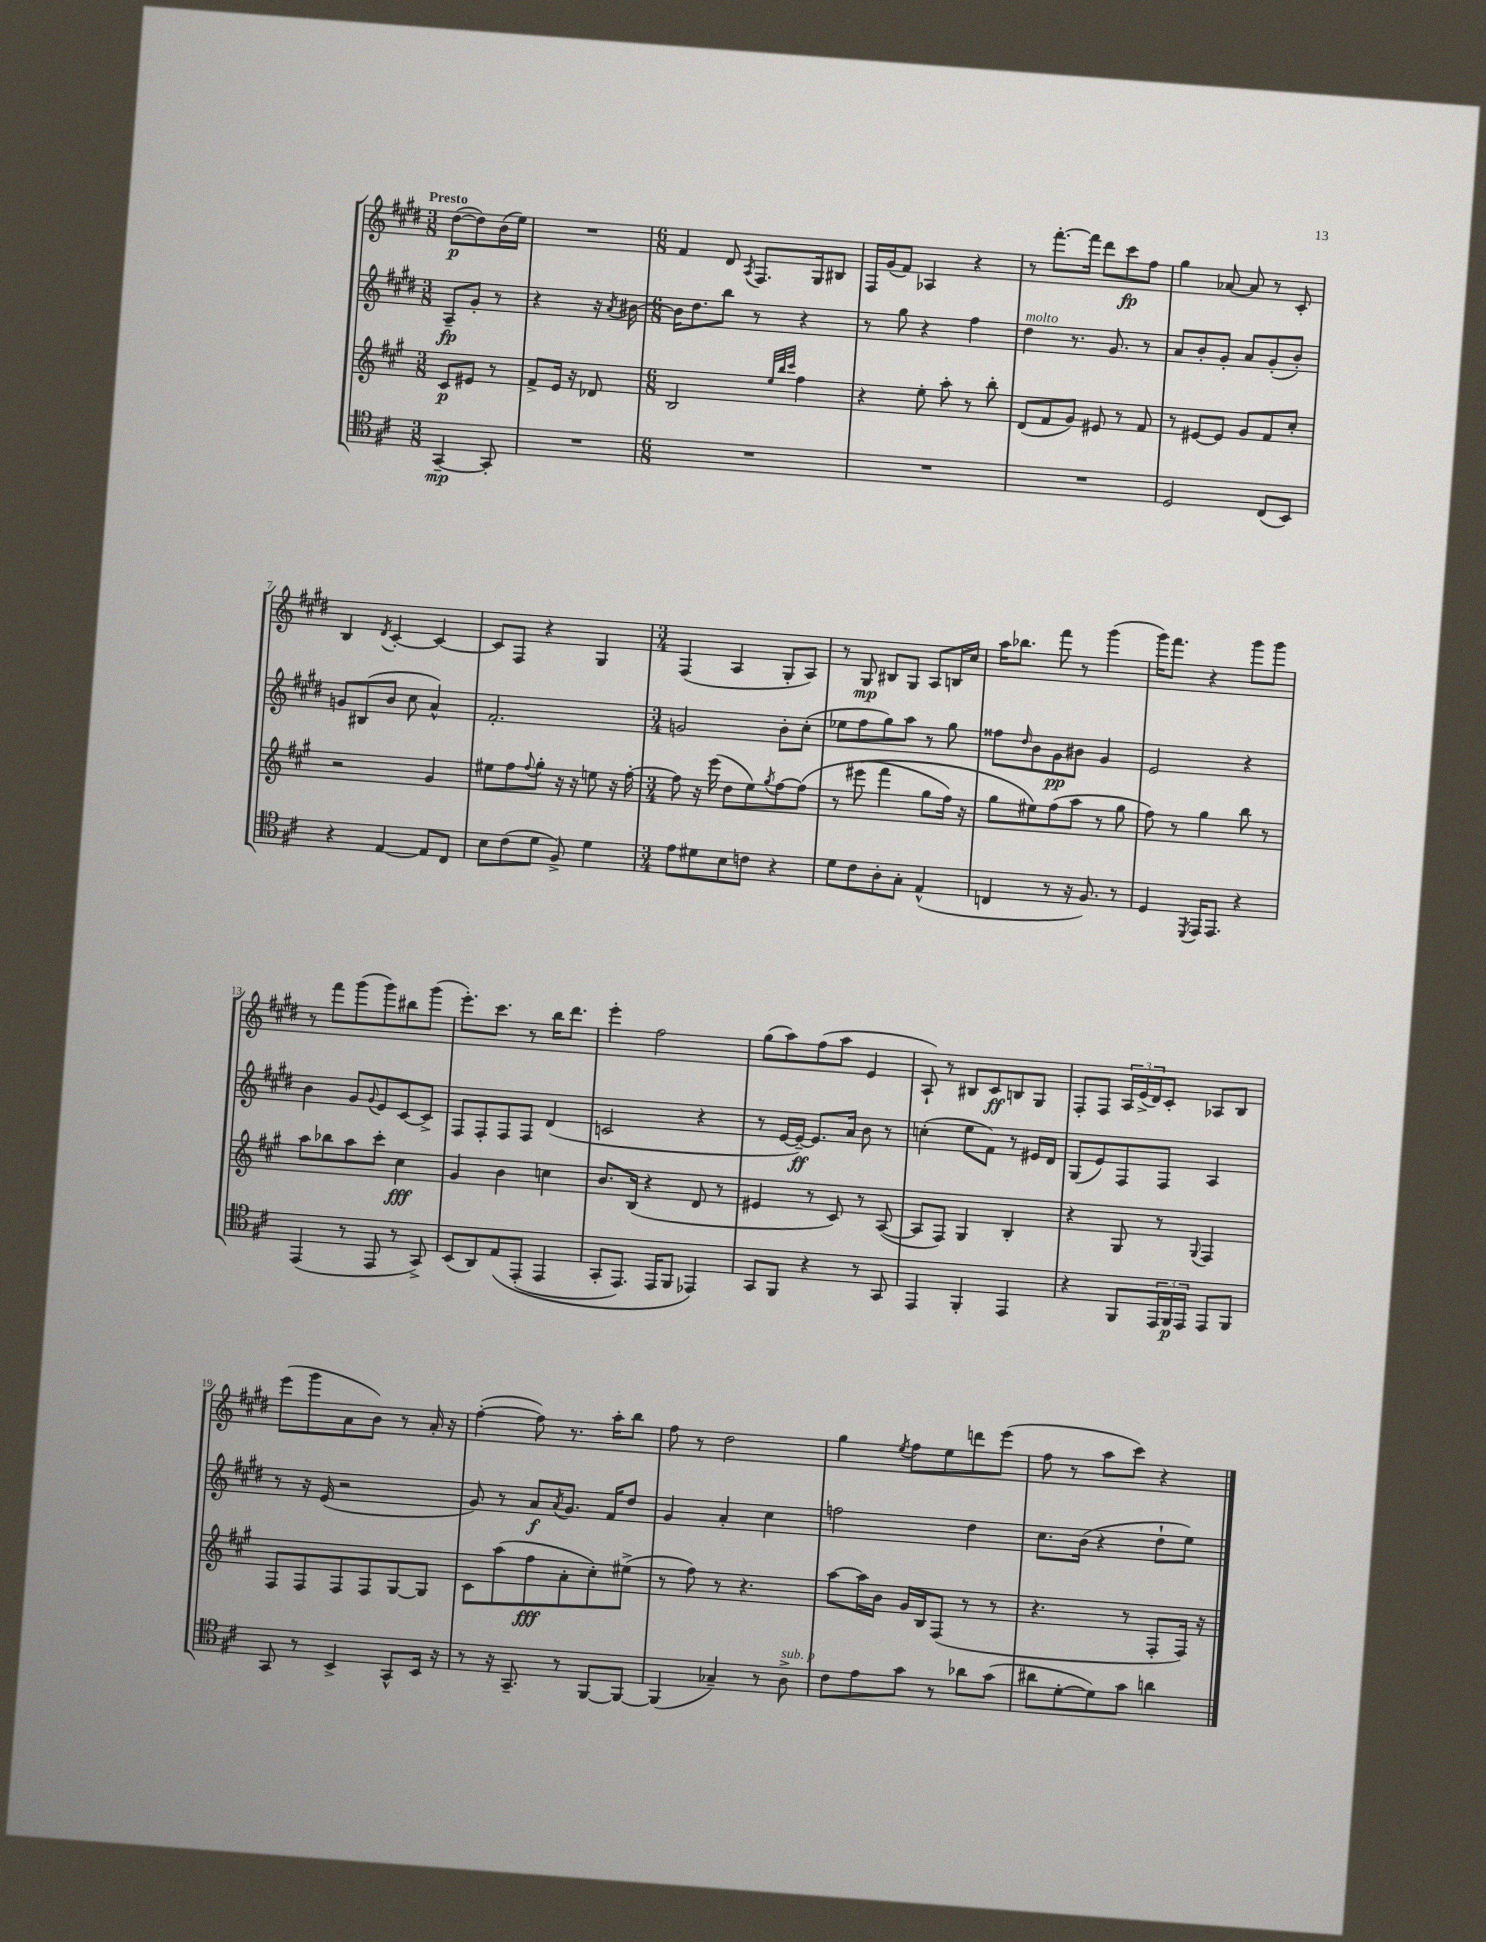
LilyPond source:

<<
\new StaffGroup <<
\new Staff = "s0" {
    \clef treble \key e \major \numericTimeSignature \time 3/8 \tempo "Presto"
    dis''8~\p( dis''8) b'16( e''16) |
    R4. |
    \numericTimeSignature \time 6/8 fis'4 dis'8 \acciaccatura { a8 } fis8. gis16 bis8 |
    fis16 gis'16( fis'8) aes4 r4 |
    r8 fis'''8.~-. fis'''16 dis'''8 cis'''8\fp fis''8 |
    gis''4 aes'8~ aes'8 r8 cis'8-. |
    b4 \acciaccatura { dis'8 } cis'4~-. cis'4~ |
    cis'8 fis8 r4 gis4 |
    \numericTimeSignature \time 3/4 fis4( a4 gis8-. a8) |
    r8 gis8\mp bis8 gis8 a8 b16 cis''16 |
    a''16 bes''8. fis'''8 r8 gis'''4( |
    gis'''16) fis'''8. r4 gis'''8 gis'''8 |
    r8 fis'''8 gis'''8( gis'''8) bis''8 gis'''8( |
    e'''8.-.) cis'''8. r8 b''16 dis'''8. |
    e'''4-. fis''2 |
    gis''8( a''8) fis''8( a''8 e'4 |
    a8-!) r8 bis8 cis'8\ff b8 gis8 |
    fis8-. fis8 \tuplet 3/2 { a16 e'16->( dis'16) } cis'8-. aes8 b8 |
    e'''8( gis'''8 a'8 b'8) r8 a'16-. r16 |
    fis''4~-.( fis''8) r8. a''16-. b''8 |
    fis''8 r8 dis''2 |
    gis''4 \acciaccatura { e''8 } fis''8 e''8 d'''8 e'''8( |
    fis''8 r8 a''8 cis'''8) r4 \bar "|." |
}
\new Staff = "s1" {
    \clef treble \key e \major \numericTimeSignature \time 3/8
    a8--\fp gis'8-. r8 |
    r4 r16 \acciaccatura { a'8 } bis'16~ |
    \numericTimeSignature \time 6/8 bis'16 dis''8. b''8 r8 r4 |
    r8 gis''8 r4 fis''4 |
    dis''4^\markup { \italic "molto" } r8. gis'8. r8 |
    a'8 b'8-. gis'8-. a'8 gis'8-.( b'8-.) |
    g'8 bis8( b'8 cis''8 a'4-^) |
    fis'2.-. |
    \numericTimeSignature \time 3/4 g'2 b'8-. cis''8-.( |
    ees''8 fis''8 gis''8) a''8 r8 gis''8 |
    fisis''8 \grace { dis''16 } b'8 gis'8\pp bis'8 gis'4 |
    e'2 r4 |
    b'4 gis'8 \appoggiatura { gis'8 } e'8 cis'8~ cis'8-> |
    fis8 fis8-. fis8 fis8 dis'4( |
    c'2 r4 |
    r8 e'16~ e'16~--\ff) e'8. a'16 b'8 r8 |
    c''4-.( e''8 fis'8) r8 eis'16 dis'16 |
    gis8( e'8) fis8 fis8 a4 |
    r8 r16 e'16( r2 |
    gis'8) r8 a'8\f \acciaccatura { a'8 } gis'8. fis'16 dis''8 |
    gis'4 a'4-. cis''4 |
    f''2 dis''4 |
    cis''8. b'16( r4 dis''8-! e''8) \bar "|." |
}
\new Staff = "s2" {
    \clef treble \key a \major \numericTimeSignature \time 3/8
    cis'8\p eis'8 r8 |
    fis'8-> e'16 r16 des'8 |
    \numericTimeSignature \time 6/8 b2 \grace { e''32 b''32 cis'''32 } fis''4 |
    r4 e''8-. a''8-. r8 b''8-. |
    d'8( fis'8 gis'8) eis'8 r8 fis'8 |
    r8 eis'8~ eis'8 gis'8 fis'8 cis''8-. |
    r2 gis'4 |
    eis''8 fis''8 \appoggiatura { fis''8 } gis''8-. r16 r16 e''8 r16 fis''16~-. |
    \numericTimeSignature \time 3/4 fis''8 r16 e'''16( d''8 e''8) \acciaccatura { gis''8 } fis''8~ fis''8\( |
    r8 eis'''8( fis'''4 gis''8 fis''16) r16 |
    gis''8 eis''8\) fis''8( a''8 r8 gis''8 |
    fis''8) r8 gis''4 b''8 r8 |
    a''8 bes''8 a''8 cis'''8-. cis''4\fff |
    gis'4 b'4 c''4 |
    b'8. b16( r4 d'8 r8 |
    eis'4 r8 cis'8) r8 a8~( |
    a8 fis8) gis4 b4-. |
    r4 gis8 r8 \appoggiatura { gis8 } fis4 |
    fis8 fis8 fis8 fis8 gis8~ gis8 |
    cis'8 a''8( fis''8\fff a'8-. cis''8-.) eis''8->( |
    r8 fis''8) r8 r4. |
    a''8~ a''16 b'16 gis'16 b16 fis8( r8 r8 |
    r4. r8 fis8-. fis16) r16 \bar "|." |
}
\new Staff = "s3" {
    \clef tenor \key d \major \numericTimeSignature \time 3/8
    g,4~--\mp g,8-. |
    R4. |
    \numericTimeSignature \time 6/8 R2. |
    R2. |
    R2. |
    d2 cis8( b,8) |
    r4 e4~ e8 cis8 |
    b8 cis'8( d'8 fis8->) d'4 |
    \numericTimeSignature \time 3/4 e'8 dis'8 b8 c'8 r4 |
    d'8 cis'8 a8-. g8-. e4-^( |
    c4 r8 r16 fis8.) r8 |
    d4 \acciaccatura { d,8 } e,16 e,8. r4 |
    e,4( r8 e,8 r8 g,8->) |
    b,8( a,8) e8\( e,8-.( e,4 |
    g,8-. e,8.) e,16 fis,8 ees,4\) |
    g,8 fis,8 r4 r8 g,8 |
    e,4 fis,4-. e,4 |
    r4 fis,8 \tuplet 3/2 { e,16 fis,16\p e,16 } e,8 fis,8 |
    g,8 r8 b,4-> g,8-^ b,16 r16 |
    r8 r16 g,8.-- r8 fis,8~ fis,8~ |
    fis,4( ges4--) r8 a8->^\markup { \italic "sub. p" } |
    cis'8 e'8 g'8 r8 aes'8 g'8( |
    ais'8 d'8~-. d'8) g'8 a'4 \bar "|." |
}
>>
>>
